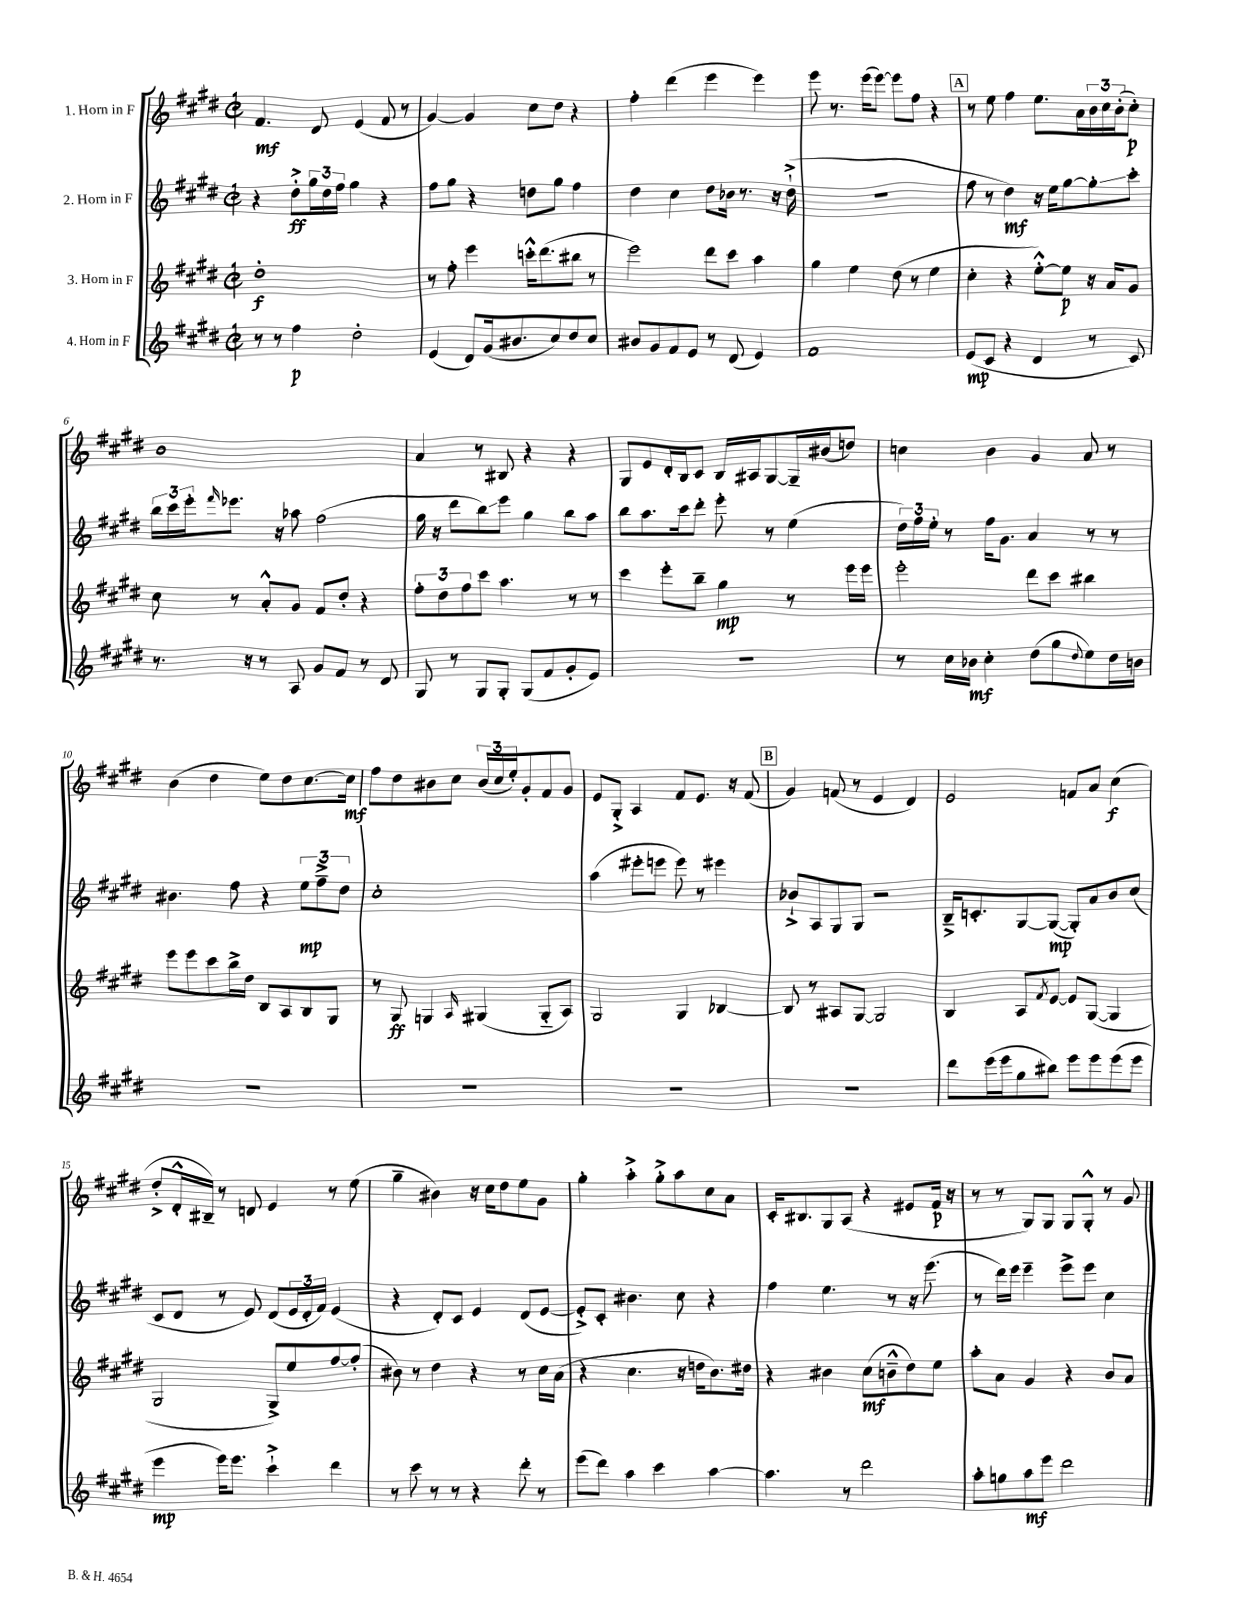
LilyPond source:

<<
\new StaffGroup <<
\new Staff = "s0" \with { instrumentName = "1. Horn in F" } {
    \clef treble \key e \major \defaultTimeSignature \time 2/2
    fis'4.\mf dis'8 e'4( fis'8 r8 |
    gis'4~) gis'4 cis''8 dis''8 r4 |
    fis''4-. dis'''4( e'''4 e'''4) |
    e'''8 r8. e'''16( e'''8~) e'''8 fis''8 r4 |
    \mark \markup { \box "A" } r8 e''8 fis''4 e''8. a'16 \tuplet 3/2 { b'16 cis''16 b'16-.( } cis''8-.\p) |
    b'1 |
    a'4 r8 bis8 r4 r4 |
    gis8 e'8 dis'16-. b16 cis'8 b16 ais16 gis8~ gis16-- bis'16( d''8) |
    c''4 b'4 gis'4 a'8 r8 |
    b'4( dis''4 e''8) dis''8 cis''8.~ cis''16\mf |
    fis''8 dis''8 bis'8 cis''8 \tuplet 3/2 { bis'16( cis''16 e''16-.) } gis'8-. fis'8 gis'8 |
    e'8 gis8-.-> a4 fis'8 e'8. r16 fis'8( |
    \mark \markup { \box "B" } gis'4) f'8( r8 e'4 dis'4) |
    e'2 f'8 a'8 cis''4\f( |
    dis''8-.-> dis'16-.-^ bis16--) r8 d'8 e'4 r8 e''8( |
    gis''4-- bis'4) r16 cis''16 dis''8 e''8 gis'8 |
    gis''4-. a''4-.-> gis''8-.-> a''8 cis''8 a'8 |
    cis'16-. bis8. gis8 a8( r4 eis'8 fis'16\p r16 |
    r8 r8 gis8) gis8 gis8 gis8-.-^ r8 gis'8 \bar "|." |
}
\new Staff = "s1" \with { instrumentName = "2. Horn in F" } {
    \clef treble \key e \major \defaultTimeSignature \time 2/2
    r4 dis''8-.->\ff \tuplet 3/2 { gis''16 dis''16 fis''16 } gis''4 r4 |
    fis''8 gis''8 r4 d''8 gis''8 fis''4 |
    dis''4 cis''4 dis''8 bes'16 r8. r16 dis''16-!->( |
    R1 |
    \mark \markup { \box "A" } fis''8 r8 dis''4\mf) r16 e''16 gis''8~ gis''8-.\glissando cis'''8-. |
    \tuplet 3/2 { b''16 cis'''16 e'''16-. } \grace { fis'''16 } ees'''8. r16 aes''8 fis''2( |
    gis''16 r16 dis'''8 b''8\glissando) e'''8 gis''4 b''8 a''8 |
    b''8 a''8. cis'''16 dis'''8-. e'''8-. r8 e''4( |
    \tuplet 3/2 { dis''16) fis''16 e''16-. } r8 fis''16 gis'8. a'4 r8 r8 |
    bis'4. fis''8 r4 \tuplet 3/2 { e''8\mp fis''8---> dis''8 } |
    cis''1-. |
    a''4( eis'''8-. e'''8 e'''8) r8 eis'''4 |
    \mark \markup { \box "B" } bes'8-!-> a8 gis8 gis8 r2 |
    b16---> c'8.-. gis8~ gis8~\mp( gis8-.) a'8 b'8 cis''8( |
    cis'8 dis'8 r8 e'8) dis'8( \tuplet 3/2 { e'16 dis'16-. fis'16) } e'4( |
    r4 dis'8-.) cis'8 e'4 dis'8( e'8~ |
    e'8-.->) cis'8-. bis'4. cis''8 r4 |
    fis''4 e''4. r8 r16 e'''8.( |
    r8 dis'''16) e'''16 e'''4-- e'''8-> e'''8 cis''4 \bar "|." |
}
\new Staff = "s2" \with { instrumentName = "3. Horn in F" } {
    \clef treble \key e \major \defaultTimeSignature \time 2/2
    dis''1-.\f |
    r8 fis''8-. e'''4 c'''16-.-^ dis'''8.( bis''8 r8 |
    e'''2) dis'''8 cis'''8 a''4 |
    gis''4 e''4 dis''8( r8 e''4 |
    \mark \markup { \box "A" } cis''4-. r4 e''8~-.-^) e''8\p r16 a'16 gis'8 |
    cis''8 r8 a'8-.-^ gis'8 fis'8 dis''8-. r4 |
    \tuplet 3/2 { fis''8-. dis''8 fis''8 } cis'''8 a''4. r8 r8 |
    cis'''4 e'''8-. b''8-- gis''4\mp r8 e'''16 e'''16 |
    e'''2-. dis'''8 cis'''8 bis''4 |
    e'''8 e'''8 cis'''8 b''16-> dis''16 b8 a8 b8 gis8 |
    r8 gis8\ff g4 \grace { a16 } gis4( gis8-_ a8) |
    gis2 gis4 bes4~ |
    \mark \markup { \box "B" } bes8 r8 ais8 gis8~ gis2 |
    b4 a8 \acciaccatura { fis'8 } e'8~ e'8 gis8~( gis4 |
    gis2 gis8->) e''8 fis''8~ fis''8-.( |
    bis'8) r8 dis''4 r4 r8 cis''16 a'16( |
    r4 cis''4. r16 d''16 b'8.) dis''16 |
    r4 bis'4 cis''8\mf( b'8---^ dis''8) e''8 |
    a''8-. a'8 gis'4 r4 b'8 a'8 \bar "|." |
}
\new Staff = "s3" \with { instrumentName = "4. Horn in F" } {
    \clef treble \key e \major \defaultTimeSignature \time 2/2
    r8 r8 fis''4\p dis''2-. |
    e'4( dis'8) gis'16( bis'8. cis''8) dis''8 cis''8 |
    bis'8 gis'8 fis'8 e'8 r8 dis'8( e'4) |
    fis'1 |
    \mark \markup { \box "A" } e'8\mp( cis'8 r4 dis'4 r8 cis'8) |
    r8. r16 r8 a8 gis'8 fis'8 r8 dis'8 |
    gis8 r8 gis8 gis8-. gis8( fis'8 gis'8-. e'8) |
    R1 |
    r8 cis''16 bes'16\mf cis''4-. dis''8( gis''8 \appoggiatura { dis''8 } e''8) dis''16 b'16 |
    R1 |
    R1 |
    R1 |
    \mark \markup { \box "B" } R1 |
    dis'''8 e'''16( e'''16 gis''8 bis''8) e'''8 e'''8 e'''8( e'''8 |
    e'''4\mp e'''16) e'''8. cis'''4-!-> dis'''4 |
    r8 cis'''8 r8 r8 r4 dis'''8-. r8 |
    e'''8( dis'''8) a''4 cis'''4 a''4~ |
    a''4. r8 dis'''2 |
    a''8-. g''8 a''8\mf e'''8 dis'''2 \bar "|." |
}
>>
>>
